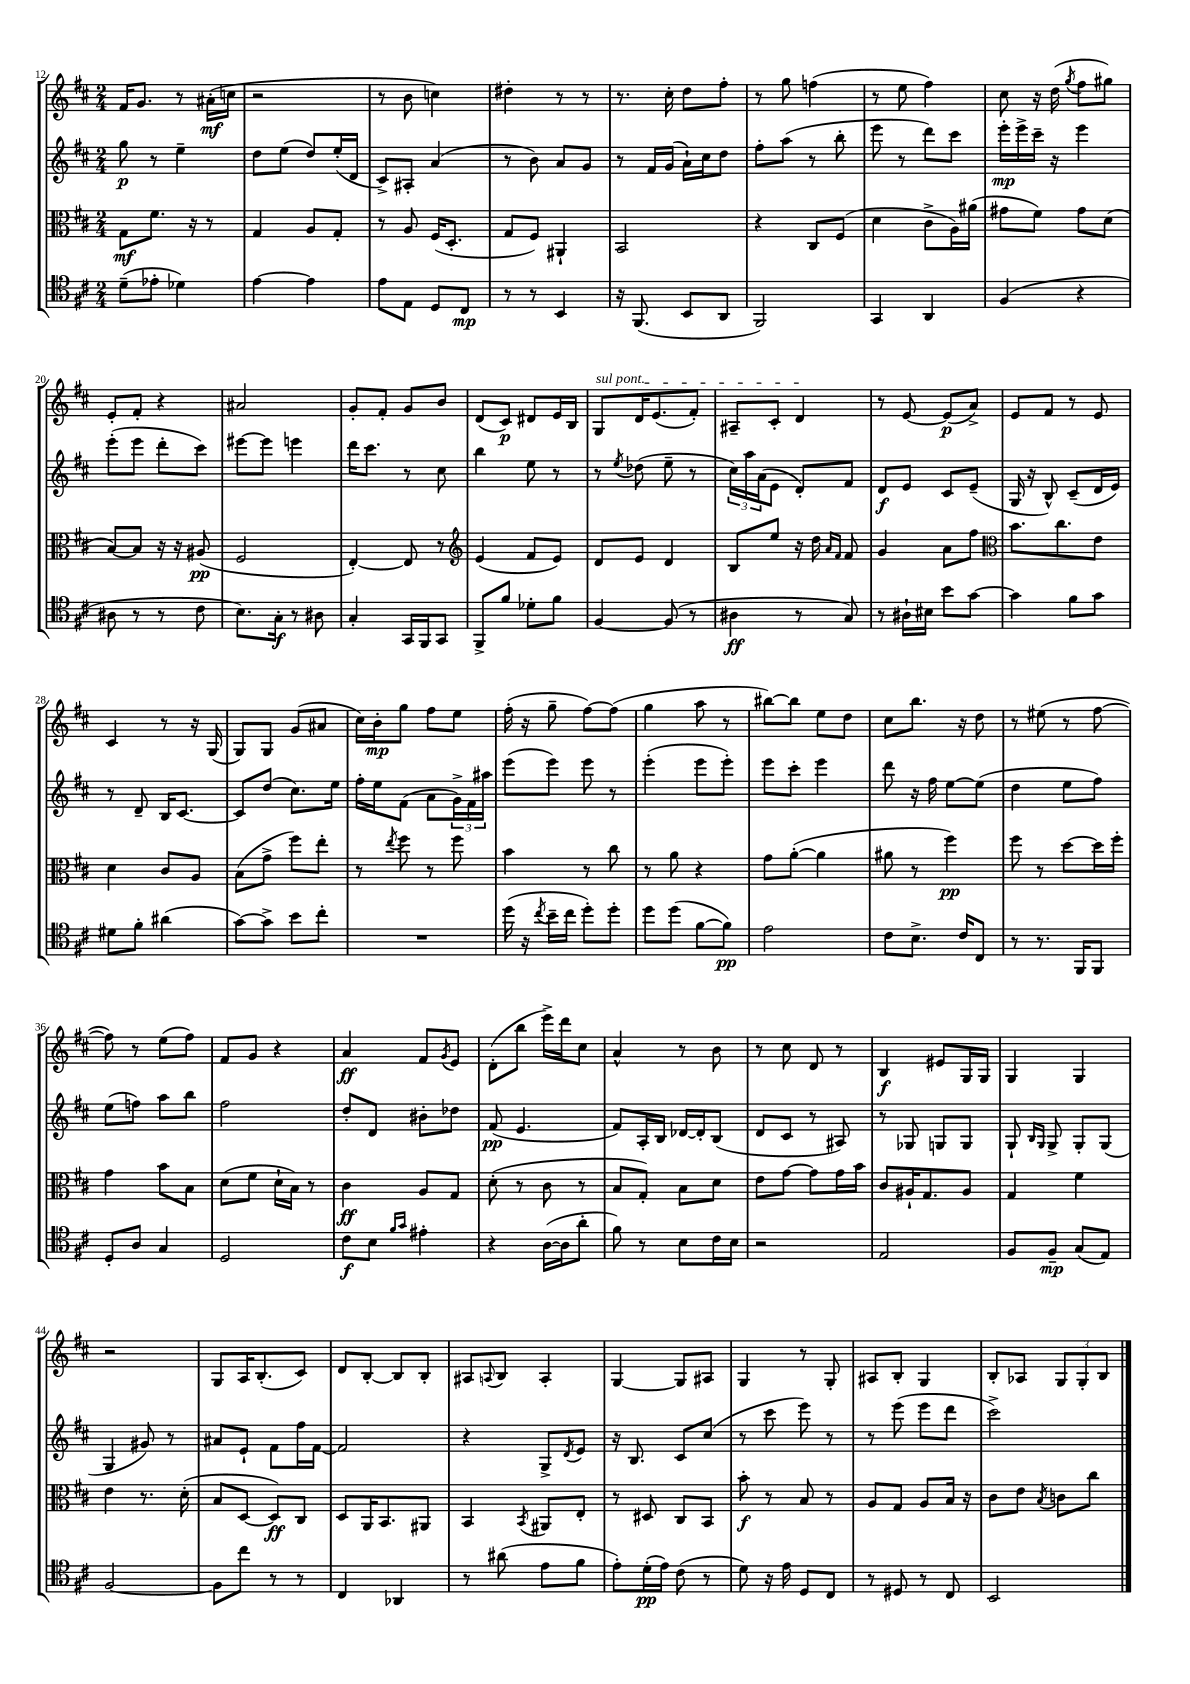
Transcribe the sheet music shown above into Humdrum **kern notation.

**kern	**kern	**kern	**kern
*staff4	*staff3	*staff2	*staff1
*clefC4	*clefC3	*clefG2	*clefG2
*k[f#c#]	*k[f#c#]	*k[f#c#]	*k[f#c#]
*M2/4	*M2/4	*M2/4	*M2/4
(8d~	8G	8gg	16f#
.	.	.	8.g
8e-'	8.f#	8r	.
4d-)	.	4ee~	8r
.	16r	.	.
.	8r	.	(16a#'
.	.	.	16cc
=	=	=	=
[4e	4G	8dd	2r
.	.	(8ee	.
4e]	8A	8dd)	.
.	8G'	(16ee'	.
.	.	16d	.
=	=	=	=
8e	8r	8c#^)	8r
8E	8A	8A#'	8b
8D	(16F#	(4a	4cc)
.	8.D'	.	.
8C#	.	.	.
=	=	=	=
8r	8G	8r	4dd#'
8r	8F#)	8b)	.
4BB	4AA#`	8a	8r
.	.	8g	8r
=	=	=	=
16r	2BB	8r	8.r
(8.FF#	.	.	.
.	.	16f#	.
.	.	(16g	16cc#'
8BB	.	16a`)	8dd
.	.	16cc#	.
8AA	.	8dd	8ff#'
=	=	=	=
2FF#)	4r	8ff#'	8r
.	.	(8aa	8gg
.	8C#	8r	(4ff
.	(8F#	8bb'	.
=	=	=	=
4GG	4d	8eee	8r
.	.	8r	8ee
4AA	8c#^	8ddd)	4ff#)
.	16A)	8ccc#	.
.	(16a#	.	.
=	=	=	=
(4F#	8g#	16eee'	8cc#
.	.	16eee^	.
.	8f#)	16ccc#~	16r
.	.	16r	(16dd
.	.	.	8qgg
4r	8g#	4eee	8ff#
.	(8d	.	8gg#)
=	=	=	=
8A#	[8B)	(8eee'	8e'
8r	8B]	8eee	8f#'
8r	16r	8ddd'	4r
.	16r	.	.
8c#	(8A#	8ccc#)	.
=	=	=	=
8.B)	2F#	[8eee#	2a#
.	.	8eee#]	.
16G'	.	.	.
8r	.	4eee	.
8A#	.	.	.
=	=	=	=
4G'	[4E')	16ddd	8g'
.	.	8.ccc#	.
.	.	.	8f#'
16GG	8E]	8r	8g
16FF#	.	.	.
8GG	8r	8cc#	8b
=	=	=	=
*	*clefG2	*	*
8FF#^	(4e	4bb	(8d
8f#	.	.	8c#)
8d-'	8f#	8ee	8d#
8f#	8e)	8r	16e
.	.	.	16B
=	=	=	=
[4F#	8d	8r	8G
.	.	8qee	.
.	8e	(8dd-	16d
.	.	.	(8.e
(8F#]	4d	8ee~	.
8r	.	8r	8f#')
=	=	=	=
4A#	8B	24cc#)	8A#~
.	.	24aa	.
.	.	(24a	.
.	8ee	8e	8c#'
8r	16r	8d')	4d
.	16dd	.	.
.	16qqa	.	.
.	16qqf#	.	.
8G)	8f#	8f#	.
=	=	=	=
8r	4g	8d	8r
16A#`	.	8e	[8e
16B#	.	.	.
8b	8a	8c#	(8e]
[8g	8ff#	(8e~	8a^)
=	=	=	=
*	*clefC3	*	*
4g]	8.b	16G	8e
.	.	16r	.
.	.	8B^^)	8f#
.	8.cc#	.	.
8f#	.	(8c#~	8r
8g	8e	16d	8e
.	.	16e)	.
=	=	=	=
8d#	4d	8r	4c#
8f#'	.	8d~	.
(4a#	8c#	16B	8r
.	.	[8.c#	.
.	8A	.	16r
.	.	.	(16G
=	=	=	=
[8g)	(8B	8c#]	8G)
8g^]	8g^	(8dd	8G
8b	8ff#)	8.cc#)	(8g
8cc#'	8ee'	.	8a#
.	.	16ee	.
=	=	=	=
2r	8r	16ff#'	16cc#)
.	.	16ee	16b'
.	8qee	.	.
.	8ff#	(8f#	8gg
.	8r	8a	8ff#
.	8ff#	24g^)	8ee
.	.	24f#	.
.	.	24aa#	.
=	=	=	=
(16dd	4b	(8eee	(16ff#'
16r	.	.	16r
8qcc#	.	.	.
16b~	.	8eee)	8gg~
16cc#	.	.	.
8dd')	8r	8eee	[8ff#)
8dd'	8cc#	8r	(8ff#]
=	=	=	=
8dd	8r	(4eee'	4gg
(8dd	8a	.	.
[8f#	4r	8eee	8aa
8f#])	.	8eee')	8r
=	=	=	=
2e	8g	8eee	[8bb#)
.	([8a'	8ccc#'	8bb#]
.	4a]	4eee	8ee
.	.	.	8dd
=	=	=	=
8c#	8a#	8ddd	8cc#
8.B^	8r	16r	8.bb
.	.	16ff#	.
.	4ff#)	[8ee	.
16c#	.	.	16r
8C#	.	(8ee]	8dd
=	=	=	=
8r	8ff#	4dd	8r
8.r	8r	.	(8ee#
.	[8dd	8ee	8r
16FF#	.	.	.
8FF#	16dd]	8ff#)	[8ff#
.	16ff#'	.	.
=	=	=	=
8D'	4g	(8ee	8ff#])
8A	.	8ff)	8r
4G	8b	8aa	(8ee
.	8B	8bb	8ff#)
=	=	=	=
2D	(8d	2ff#	8f#
.	8f#	.	8g
.	16d`	.	4r
.	16B)	.	.
.	8r	.	.
=	=	=	=
8c#	4c#	8dd'	4a
8B	.	8d	.
16qqf#	.	.	.
16qqg	.	.	.
4e#'	8A	8b#'	8f#
.	.	.	8qg
.	8G	8dd-	8e
=	=	=	=
4r	(8d'	(8f#	(8d'
.	8r	4.e	8bb
([16A	8c#	.	16eee^)
16A]	.	.	16ddd
8a'	8r	.	8cc#
=	=	=	=
8f#)	8B	8f#)	4a^^
8r	8G')	16A'	.
.	.	16B	.
8B	8B	[16d-	8r
.	.	16d-']	.
16c#	8d	(8B	8b
16B	.	.	.
=	=	=	=
2r	8e	8d	8r
.	[8g	8c#	8cc#
.	8g]	8r	8d
.	16g	8A#)	8r
.	16b	.	.
=	=	=	=
2E	8c#	8r	4B
.	16A#`	8G-	.
.	8.G	.	.
.	.	8G	8e#
.	8A#	8G	16G
.	.	.	16G
=	=	=	=
8F#	4G	8G`	4G
.	.	16qqB	.
.	.	16qqG	.
8F#~	.	8G^	.
(8G	4f#	8G'	4G
8E)	.	(8G	.
=	=	=	=
[2F#	4e	4G	2r
.	8.r	8g#)	.
.	.	8r	.
.	(16d'	.	.
=	=	=	=
8F#]	8B	8a#	8G
8cc#	[8D	8e`	16A
.	.	.	(8.B'
8r	8D])	8f#	.
8r	8C#	16ff#	8c#)
.	.	[16f#	.
=	=	=	=
4C#	8D	2f#]	8d
.	16AA	.	[8B'
.	8.BB	.	.
4AA-	.	.	8B]
.	8AA#	.	8B'
=	=	=	=
8r	4BB	4r	8A#
.	.	.	8qqA
(8a#	.	.	8B
.	8qBB	.	.
8e	8AA#	8G^	4A'
.	.	8qd	.
8f#	8E'	8e	.
=	=	=	=
8e')	8r	16r	[4G
.	.	8.B	.
(16d'	8D#	.	.
16e)	.	.	.
(8c#	8C#	8c#	8G]
8r	8BB	(8cc#	8A#
=	=	=	=
8d)	8b'	8r	4G
16r	8r	8ccc#	.
16e	.	.	.
8D	8B	8eee)	8r
8C#	8r	8r	8G'
=	=	=	=
8r	8A	8r	8A#
8D#	8G	(8eee	8B'
8r	8A	8eee	4G
8C#	16B	8ddd	.
.	16r	.	.
=	=	=	=
2BB	8c#	2ccc#^)	8B'
.	8e	.	8A-
.	8qB	.	.
.	8c	.	12G
.	.	.	12G'
.	8cc#	.	.
.	.	.	12B
==	==	==	==
*-	*-	*-	*-
